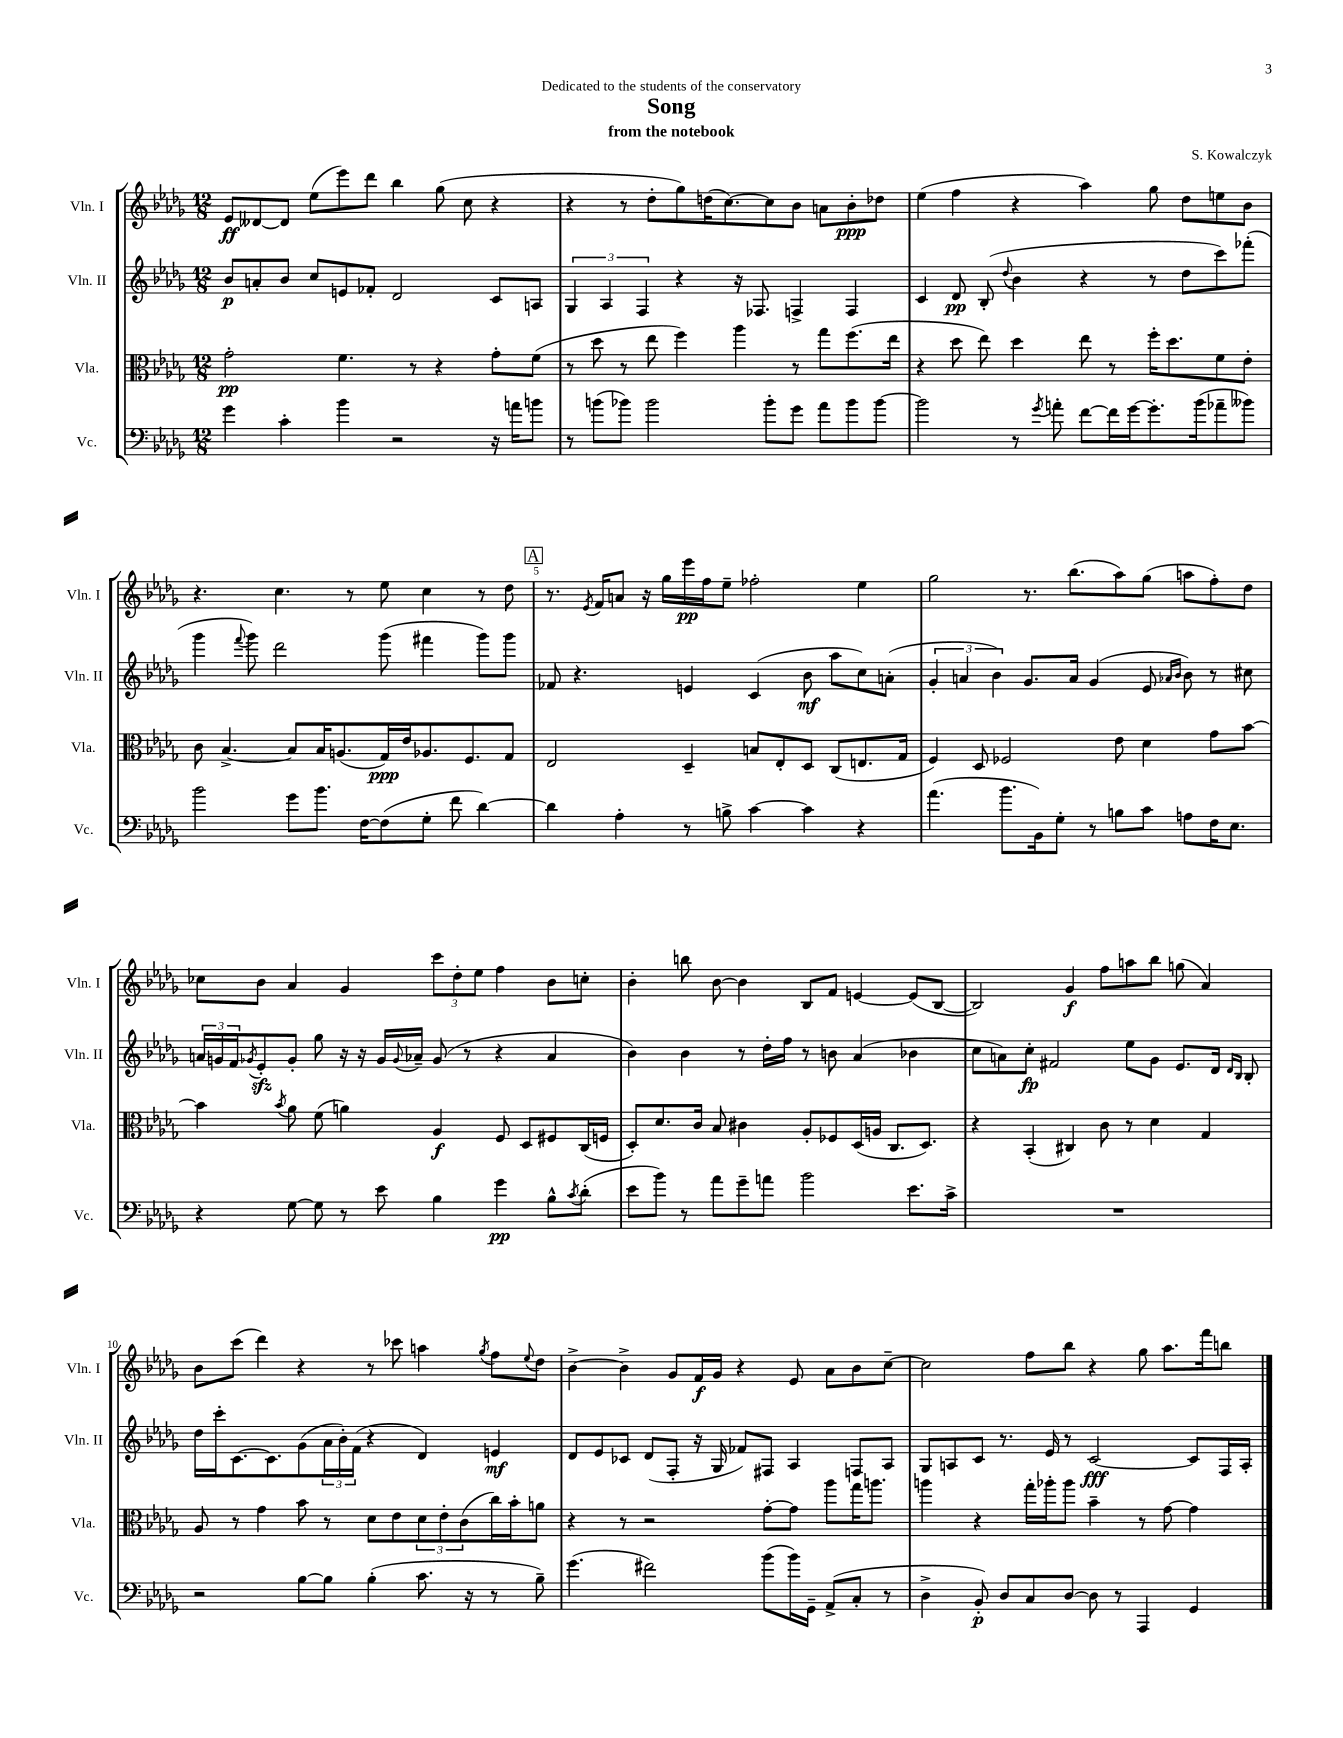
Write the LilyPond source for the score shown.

\header { title = "Song" composer = "S. Kowalczyk" subtitle = "from the notebook" dedication = "Dedicated to the students of the conservatory" }
<<
\new StaffGroup <<
\new Staff = "s0" \with { instrumentName = "Vln. I" shortInstrumentName = "Vln. I" } {
    \clef treble \key des \major \numericTimeSignature \time 12/8
    ees'8\ff deses'8~ deses'8 ees''8( ees'''8) des'''8 bes''4 ges''8( c''8 r4 |
    r4 r8 des''8-. ges''8) d''16( c''8.~) c''8 bes'8 a'8 bes'8-.\ppp des''8 |
    ees''4( f''4 r4 aes''4) ges''8 des''8 e''8 bes'8 |
    r4. c''4. r8 ees''8 c''4 r8 des''8 |
    \mark \markup { \box "A" } r8. \acciaccatura { ees'8 } f'16 a'8 r16 ges''16 ees'''16\pp f''16 ees''8-- fes''2-. ees''4 |
    ges''2 r8. bes''8.( aes''8) ges''8( a''8 f''8-.) des''8 |
    ces''8 bes'8 aes'4 ges'4 \tuplet 3/2 { c'''8 des''8-. ees''8 } f''4 bes'8 c''8-. |
    bes'4-. b''8 bes'8~ bes'4 bes8 f'8 e'4~ e'8( bes8~ |
    bes2) ges'4\f f''8 a''8 bes''8 g''8( aes'4) |
    bes'8 c'''8( des'''4) r4 r8 ces'''8 a''4 \acciaccatura { ges''8 } f''8 \appoggiatura { ees''8 } des''8 |
    bes'4~-> bes'4-> ges'8 f'16\f ges'16 r4 ees'8 aes'8 bes'8 c''8~-- |
    c''2 f''8 bes''8 r4 ges''8 aes''8. f'''16 b''8 \bar "|." |
}
\new Staff = "s1" \with { instrumentName = "Vln. II" shortInstrumentName = "Vln. II" } {
    \clef treble \key des \major \numericTimeSignature \time 12/8
    bes'8\p a'8-. bes'8 c''8 e'8 fes'8-. des'2 c'8 a8 |
    \tuplet 3/2 { ges4 aes4 f4 } r4 r16 fes8. f4-> f4 |
    c'4 des'8\pp bes8-.( \appoggiatura { des''8 } bes'4 r4 r8 des''8 c'''8) fes'''8-.( |
    ges'''4 \appoggiatura { f'''8 } ges'''8) des'''2 ges'''8( fis'''4 ges'''8) ges'''8 |
    \mark \markup { \box "A" } fes'8 r4. e'4 c'4( bes'8\mf aes''8 c''8) a'8-.( |
    \tuplet 3/2 { ges'4-. a'4 bes'4) } ges'8. a'16 ges'4( ees'8 \grace { aes'16 bes'16 } bes'8) r8 cis''8 |
    \tuplet 3/2 { a'16 g'16 f'16 } \acciaccatura { ges'8 } ees'8-.\sfz ges'8-. ges''8 r16 r16 ges'16 \appoggiatura { ges'8 } aes'16-- ges'8( r8 r4 aes'4 |
    bes'4) bes'4 r8 des''16-. f''16 r8 b'8 aes'4( bes'4 |
    c''8 a'8) c''8-.\fp fis'2 ees''8 ges'8 ees'8. des'16 \grace { des'16 bes16 } bes8-. |
    des''16 c'''16-. c'8.~ c'8. ges'8( \tuplet 3/2 { aes'16 bes'16-.) f'16( } r4 des'4) e'4\mf |
    des'8 ees'8 ces'8 des'8( f8-. r16 ges16 fes'8) fis8 aes4 f8 aes8 |
    ges8 a8 c'8 r8. ees'16 r8 c'2~\fff c'8 f16 a16-. \bar "|." |
}
\new Staff = "s2" \with { instrumentName = "Vla." shortInstrumentName = "Vla." } {
    \clef alto \key des \major \numericTimeSignature \time 12/8
    ges'2-.\pp f'4. r8 r4 ges'8-. f'8( |
    r8 des''8 r8 ees''8 f''4) aes''4 r8 ges''8 f''8.( ees''16 |
    r4 des''8 ees''8) des''4 ees''8 r8 f''16-. des''8. f'8 ees'8-. |
    c'8 bes4.~-> bes8 bes16 a8.( ges16\ppp) ees'16 aes8. f8. ges8 |
    \mark \markup { \box "A" } ees2 des4-- b8 ees8-. des8 c8( e8. ges16 |
    f4) des8 fes2 ees'8 des'4 ges'8 bes'8~ |
    bes'4 \acciaccatura { bes'8 } aes'8 f'8( a'4) aes4\f f8 des8 fis8 c16( f16 |
    des8-.) des'8. c'16 bes8 cis'4 aes8-. fes8 des16( a16 c8. des8.) |
    r4 bes,4-.( cis4) c'8 r8 des'4 ges4 |
    aes8 r8 ges'4 bes'8 r8 des'8 ees'8 \tuplet 3/2 { des'8 ees'8-. c'8( } c''16) bes'16-. a'8 |
    r4 r8 r2 ges'8~-. ges'8 aes''8 ges''16 a''8. |
    a''4 r4 ges''16-. aes''16-. aes''8 bes'4-- r8 ges'8~ ges'4 \bar "|." |
}
\new Staff = "s3" \with { instrumentName = "Vc." shortInstrumentName = "Vc." } {
    \clef bass \key des \major \numericTimeSignature \time 12/8
    ges'4 c'4-. bes'4 r2 r16 a'16 b'8 |
    r8 b'8( bes'8) bes'2 bes'8-. ges'8 aes'8 bes'8 bes'8~ |
    bes'2 r8 \acciaccatura { ges'8 } a'8-. f'8~ f'16 ges'16~ ges'8.-. bes'16( aes'8-- beses'8) |
    bes'2 ges'8 bes'8. f16~ f8( ges8-. f'8 des'4~) |
    \mark \markup { \box "A" } des'4 aes4-. r8 b8-> c'4~ c'4 r4 |
    aes'4.( bes'8. bes,16) ges8-. r8 b8 c'8 a8 f16 ees8. |
    r4 ges8~ ges8 r8 ees'8 bes4 ges'4\pp bes8-^ \acciaccatura { c'8 } des'8-.( |
    ees'8 bes'8) r8 aes'8 ges'8-- a'8 bes'2 ees'8. c'16-> |
    R1. |
    r2 bes8~ bes8 bes4-.( c'8. r16 r8 bes8--) |
    ges'4.( fis'2) bes'8( bes'16) ges,16-- aes,8->( c8-. r8 |
    des4-> bes,8-.\p) des8 c8 des8~ des8 r8 aes,,4 ges,4 \bar "|." |
}
>>
>>
\layout { \context { \Score \override BarNumber.break-visibility = ##(#f #t #t) barNumberVisibility = #(every-nth-bar-number-visible 5) } }
